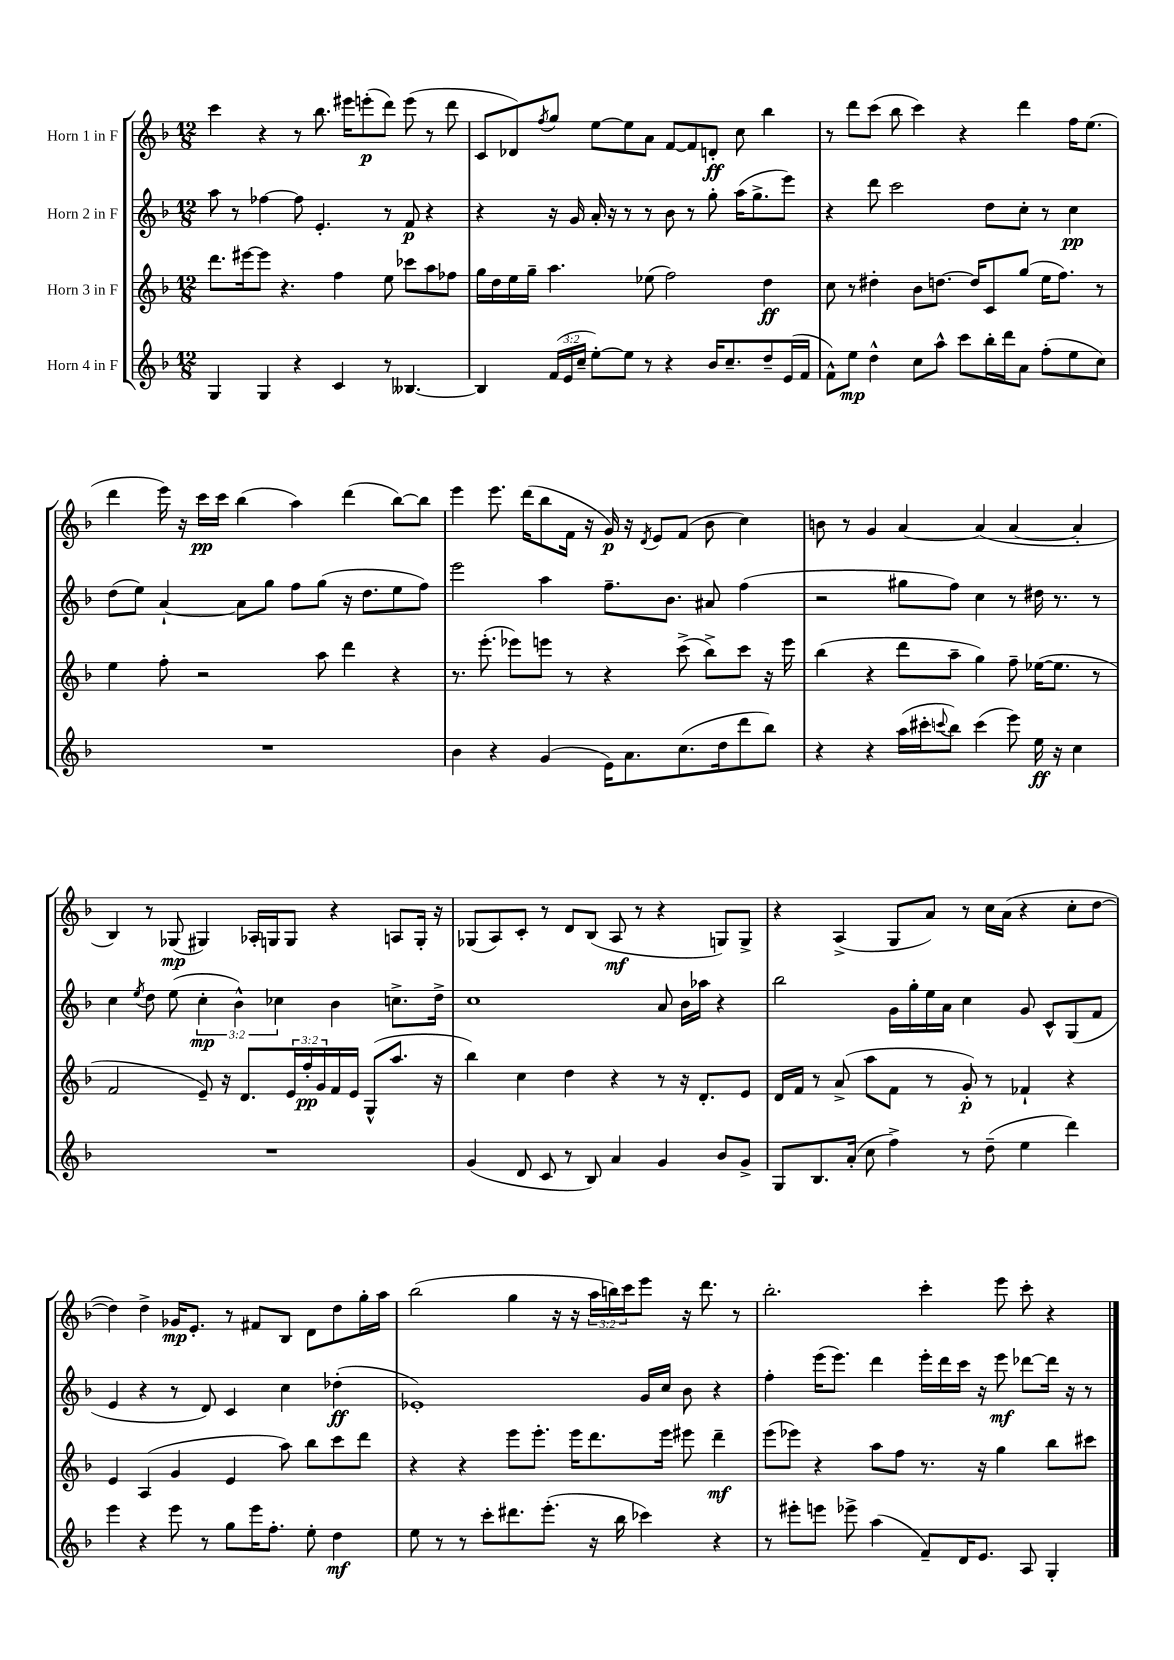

**kern	**dynam	**kern	**dynam	**kern	**dynam	**kern	**dynam
*part4	*part4	*part3	*part3	*part2	*part2	*part1	*part1
*staff4	*staff4	*staff3	*staff3	*staff2	*staff2	*staff1	*staff1
*I"Horn 4 in F	*	*I"Horn 3 in F	*	*I"Horn 2 in F	*	*I"Horn 1 in F	*
*clefG2	*	*clefG2	*	*clefG2	*	*clefG2	*
*k[b-]	*	*k[b-]	*	*k[b-]	*	*k[b-]	*
*M12/8	*	*M12/8	*	*M12/8	*	*M12/8	*
=13	=13	=13	=13	=13	=13	=13	=13
4G/	.	8.ddd\L	.	8aa\	.	4ccc\	.
.	.	.	.	8r	.	.	.
.	.	[16eee#X\k	.	.	.	.	.
4G/	.	8eee#\J]	.	[4ff-X\	.	4r	.
.	.	4.r	.	.	.	.	.
4r	.	.	.	8ff-\]	.	8r	.
.	.	.	.	4.e'/	.	8.bb-\	.
4c/	.	4ff\	.	.	.	.	.
.	.	.	.	.	.	16eee#X\KL	.
.	.	.	.	.	.	(8eeen'\	p
8r	.	8ee\	.	8r	.	8ddd\J)	.
[4.B--X/	.	8ccc-X\L	.	8f/	p	(8eee\	.
.	.	8aa\	.	4r	.	8r	.
.	.	8ff-X\J	.	.	.	8ddd\	.
=14	=14	=14	=14	=14	=14	=14	=14
4B--/]	.	16gg\LL	.	4r	.	8c/L	.
.	.	16dd\	.	.	.	.	.
.	.	16ee\	.	.	.	8d-X/)	.
.	.	16gg~\JJ	.	.	.	.	.
.	.	.	.	.	.	8qff/	.
(24f/LL	.	4.aa\	.	16r	.	8gg/J	.
24e/	.	.	.	.	.	.	.
.	.	.	.	16g/	.	.	.
24cc~/JJ	.	.	.	.	.	.	.
[8ee'\L)	.	.	.	16a'/	.	[8ee\L	.
.	.	.	.	16r	.	.	.
8ee\J]	.	.	.	8r	.	8ee\]	.
8r	.	(8ee-X\	.	8r	.	8a\J	.
4r	.	2ff\)	.	8b-\	.	[8f/L	.
.	.	.	.	8r	.	8f/]	.
16b-/KL	.	.	.	8gg'\	.	8dn'/J	ff
8.cc~/	.	.	.	.	.	.	.
.	.	.	.	(16aa\KL	.	8cc\	.
.	.	.	.	8.gg^\	.	.	.
8dd~/	.	4dd\	ff	.	.	4bb-\	.
(16e/L	.	.	.	8eee\J)	.	.	.
16f/JJ	.	.	.	.	.	.	.
=15	=15	=15	=15	=15	=15	=15	=15
8f^^\L)	.	8cc\	.	4r	.	8r	.
8ee\J	mp	8r	.	.	.	8ddd\L	.
4dd^^\	.	4dd#X'\	.	8ddd\	.	(8ccc\J	.
.	.	.	.	2ccc\	.	8bb-\	.
8cc\L	.	8b-\L	.	.	.	4ccc\)	.
8aa^^\J	.	[8.ddn\J	.	.	.	.	.
8ccc\L	.	.	.	.	.	4r	.
.	.	16dd/KL]	.	.	.	.	.
16bb-'\L	.	8c/	.	8dd\L	.	.	.
16ddd\J	.	.	.	.	.	.	.
8a\J	.	(8gg/J	.	8cc'\J	.	4ddd\	.
(8ff'\L	.	16ee\KL	.	8r	.	.	.
.	.	8.ff\J)	.	.	.	.	.
8ee\	.	.	.	4cc\	pp	16ff\KL	.
.	.	.	.	.	.	(8.ee\J	.
8cc\J)	.	8r	.	.	.	.	.
!!LO:LB:g=z
=16	=16	=16	=16	=16	=16	=16	=16
1.r	.	4ee\	.	(8dd\L	.	4ddd\	.
.	.	.	.	8ee\J)	.	.	.
.	.	8ff'\	.	[4a`/	.	16eee\)	.
.	.	.	.	.	.	16r	.
.	.	2r	.	.	.	16ccc\LL	pp
.	.	.	.	.	.	16ccc\JJ	.
.	.	.	.	8a\L]	.	(4bb-\	.
.	.	.	.	8gg\J	.	.	.
.	.	.	.	8ff\L	.	4aa\)	.
.	.	8aa\	.	(8gg\J	.	.	.
.	.	4ddd\	.	16r	.	(4ddd\	.
.	.	.	.	8.dd\L	.	.	.
.	.	4r	.	8ee\	.	[8bb-\L)	.
.	.	.	.	8ff\J)	.	8bb-\J]	.
=17	=17	=17	=17	=17	=17	=17	=17
4b-\	.	8.r	.	2eee\	.	4eee\	.
.	.	(8.eee'\	.	.	.	.	.
4r	.	.	.	.	.	8.eee\	.
.	.	8eee-X\L)	.	.	.	.	.
.	.	.	.	.	.	(16ddd\KL	.
(4g/	.	8eeen\J	.	4aa\	.	8bb-\	.
.	.	8r	.	.	.	16f\Jk	.
.	.	.	.	.	.	16r	.
16e\KL)	.	4r	.	8.ff~\L	.	16g/)	p
8.a\	.	.	.	.	.	16r	.
.	.	.	.	.	.	8qd/	.
.	.	.	.	.	.	8e/L	.
.	.	.	.	8.b-\J	.	.	.
(8.cc\	.	(8ccc^\	.	.	.	(8f/J	.
.	.	8bb-^\L)	.	8a#X/	.	8b-\	.
16dd\k	.	.	.	.	.	.	.
8ddd\	.	8ccc\J	.	(4ff\	.	4cc\)	.
8bb-\J)	.	16r	.	.	.	.	.
.	.	16eee\	.	.	.	.	.
=18	=18	=18	=18	=18	=18	=18	=18
4r	.	(4bb-\	.	2r	.	8bn\	.
.	.	.	.	.	.	8r	.
4r	.	4r	.	.	.	4g/	.
(16aa\LL	.	8ddd\L	.	8gg#X\L	.	[4a/	.
16ccc#X'\J	.	.	.	.	.	.	.
8qqcccn/	.	.	.	.	.	.	.
8bb-\J)	.	8aa~\J	.	8ff\J)	.	.	.
(4ccc\	.	4gg\)	.	4cc\	.	(4a/]	.
8eee\)	.	8ff~\	.	8r	.	[4a/	.
16ee\	ff	([16ee-X\KL	.	16dd#X\	.	.	.
16r	.	8.ee-\J]	.	8.r	.	.	.
4cc\	.	.	.	.	.	4a'/]	.
.	.	8r	.	8r	.	.	.
!!LO:LB:g=z
=19	=19	=19	=19	=19	=19	=19	=19
1.r	.	2f/	.	4cc\	.	4B-/)	.
.	.	.	.	8qee/	.	.	.
.	.	.	.	8dd\	.	8r	.
.	.	.	.	(8ee\	.	(8G-X/	mp
.	.	8e~/)	.	6cc'\	mp	4G#X/)	.
.	.	16r	.	.	.	.	.
.	.	.	.	6b-^^\)	.	.	.
.	.	8.d/L	.	.	.	.	.
.	.	.	.	.	.	16A-X'/LL	.
.	.	.	.	.	.	16Gn/J	.
.	.	.	.	6cc-X\	.	.	.
.	.	24e/L	.	.	.	8G/J	.
.	.	24ff'/	pp	.	.	.	.
.	.	24g/	.	.	.	.	.
.	.	16f/	.	4b-\	.	4r	.
.	.	16e/JJ	.	.	.	.	.
.	.	(8G^^/L	.	.	.	.	.
.	.	8.aa/J	.	8.ccn^\L	.	8An/L	.
.	.	.	.	.	.	16G'/Jk	.
.	.	16r	.	16dd^\Jk	.	16r	.
=20	=20	=20	=20	=20	=20	=20	=20
(4g/	.	4bb-\)	.	1cc	.	(8G-X/L	.
.	.	.	.	.	.	8A/)	.
8d/	.	4cc\	.	.	.	8c'/J	.
8c/	.	.	.	.	.	8r	.
8r	.	4dd\	.	.	.	8d/L	.
8B-/)	.	.	.	.	.	(8B-/J	.
4a/	.	4r	.	.	.	8A/	mf
.	.	.	.	.	.	8r	.
4g/	.	8r	.	8a/	.	4r	.
.	.	16r	.	16b-\LL	.	.	.
.	.	8.d'/L	.	16aa-X\JJ	.	.	.
8b-/L	.	.	.	4r	.	8Gn/L)	.
8g^/J	.	8e/J	.	.	.	8G^/J	.
=21	=21	=21	=21	=21	=21	=21	=21
8G/L	.	16d/LL	.	2bb-\	.	4r	.
.	.	16f/JJ	.	.	.	.	.
8.B-/	.	8r	.	.	.	.	.
.	.	(8a^/	.	.	.	(4A^/	.
(16a'/Jk	.	.	.	.	.	.	.
8cc\	.	8aa\L	.	.	.	.	.
4ff^\)	.	8f\J	.	16g\LL	.	8G/L	.
.	.	.	.	16gg'\	.	.	.
.	.	8r	.	16ee\	.	8a/J)	.
.	.	.	.	16a\JJ	.	.	.
8r	.	8g'/)	p	4cc\	.	8r	.
(8dd~\	.	8r	.	.	.	16cc\LL	.
.	.	.	.	.	.	(16a\JJ	.
4ee\	.	4f-X`/	.	8g/	.	4r	.
.	.	.	.	8c^^/L	.	.	.
4ddd\)	.	4r	.	(8G/	.	8cc'\L	.
.	.	.	.	8f/J	.	[8dd\J	.
!!LO:LB:g=z
=22	=22	=22	=22	=22	=22	=22	=22
4eee\	.	4e/	.	4e/	.	4dd\])	.
4r	.	(4A/	.	4r	.	4dd^\	.
8eee\	.	4g/	.	8r	.	16g-X/KL	mp
.	.	.	.	.	.	8.e'/J	.
8r	.	.	.	8d/)	.	.	.
8gg\L	.	4e/	.	4c/	.	8r	.
16eee\K	.	.	.	.	.	8f#X/L	.
8.ff'\J	.	.	.	.	.	.	.
.	.	8aa\)	.	4cc\	.	8B-/J	.
8ee'\	.	8bb-\L	.	.	.	8d\L	.
4dd\	mf	8ccc\	.	(4dd-X'\	ff	8dd\	.
.	.	8ddd\J	.	.	.	16gg'\L	.
.	.	.	.	.	.	16aa\JJ	.
=23	=23	=23	=23	=23	=23	=23	=23
8ee\	.	4r	.	1e-X')	.	(2bb-\	.
8r	.	.	.	.	.	.	.
8r	.	4r	.	.	.	.	.
8ccc'\L	.	.	.	.	.	.	.
8.ddd#X\	.	8eee\L	.	.	.	4gg\	.
.	.	8.eee'\J	.	.	.	.	.
(8.eee'\J	.	.	.	.	.	.	.
.	.	.	.	.	.	16r	.
.	.	16eee\KL	.	.	.	16r	.
16r	.	8.ddd\	.	.	.	24aa\LL	.
.	.	.	.	.	.	24bbn\)	.
16bb-\	.	.	.	.	.	.	.
.	.	.	.	.	.	24ccc\J	.
4ccc-X\)	.	.	.	16g/LL	.	8eee\J	.
.	.	16eee\Jk	.	16cc/JJ	.	.	.
.	.	8eee#X\	.	8b-\	.	16r	.
.	.	.	.	.	.	8.ddd\	.
4r	.	4ddd~\	mf	4r	.	.	.
.	.	.	.	.	.	8r	.
=24	=24	=24	=24	=24	=24	=24	=24
8r	.	(8eee\L	.	4ff'\	.	2.bb-'\	.
8eee#X'\L	.	8eee-X\J)	.	.	.	.	.
8eeen\J	.	4r	.	(16eee\KL	.	.	.
.	.	.	.	8.eee\J)	.	.	.
8eee-X^\	.	.	.	.	.	.	.
(4aa\	.	8aa\L	.	4ddd\	.	.	.
.	.	8ff\J	.	.	.	.	.
8f~/L)	.	8.r	.	16eee'\LL	.	4ccc'\	.
.	.	.	.	16ddd\	.	.	.
16d/K	.	.	.	16ccc\JJ	.	.	.
8.e/J	.	16r	.	16r	.	.	.
.	.	4gg\	.	8eee\	mf	8eee\	.
8A/	.	.	.	[8ddd-X\L	.	8ccc'\	.
4G'/	.	8bb-\L	.	16ddd-\Jk]	.	4r	.
.	.	.	.	16r	.	.	.
.	.	8ccc#X\J	.	8r	.	.	.
==	==	==	==	==	==	==	==
*-	*-	*-	*-	*-	*-	*-	*-
